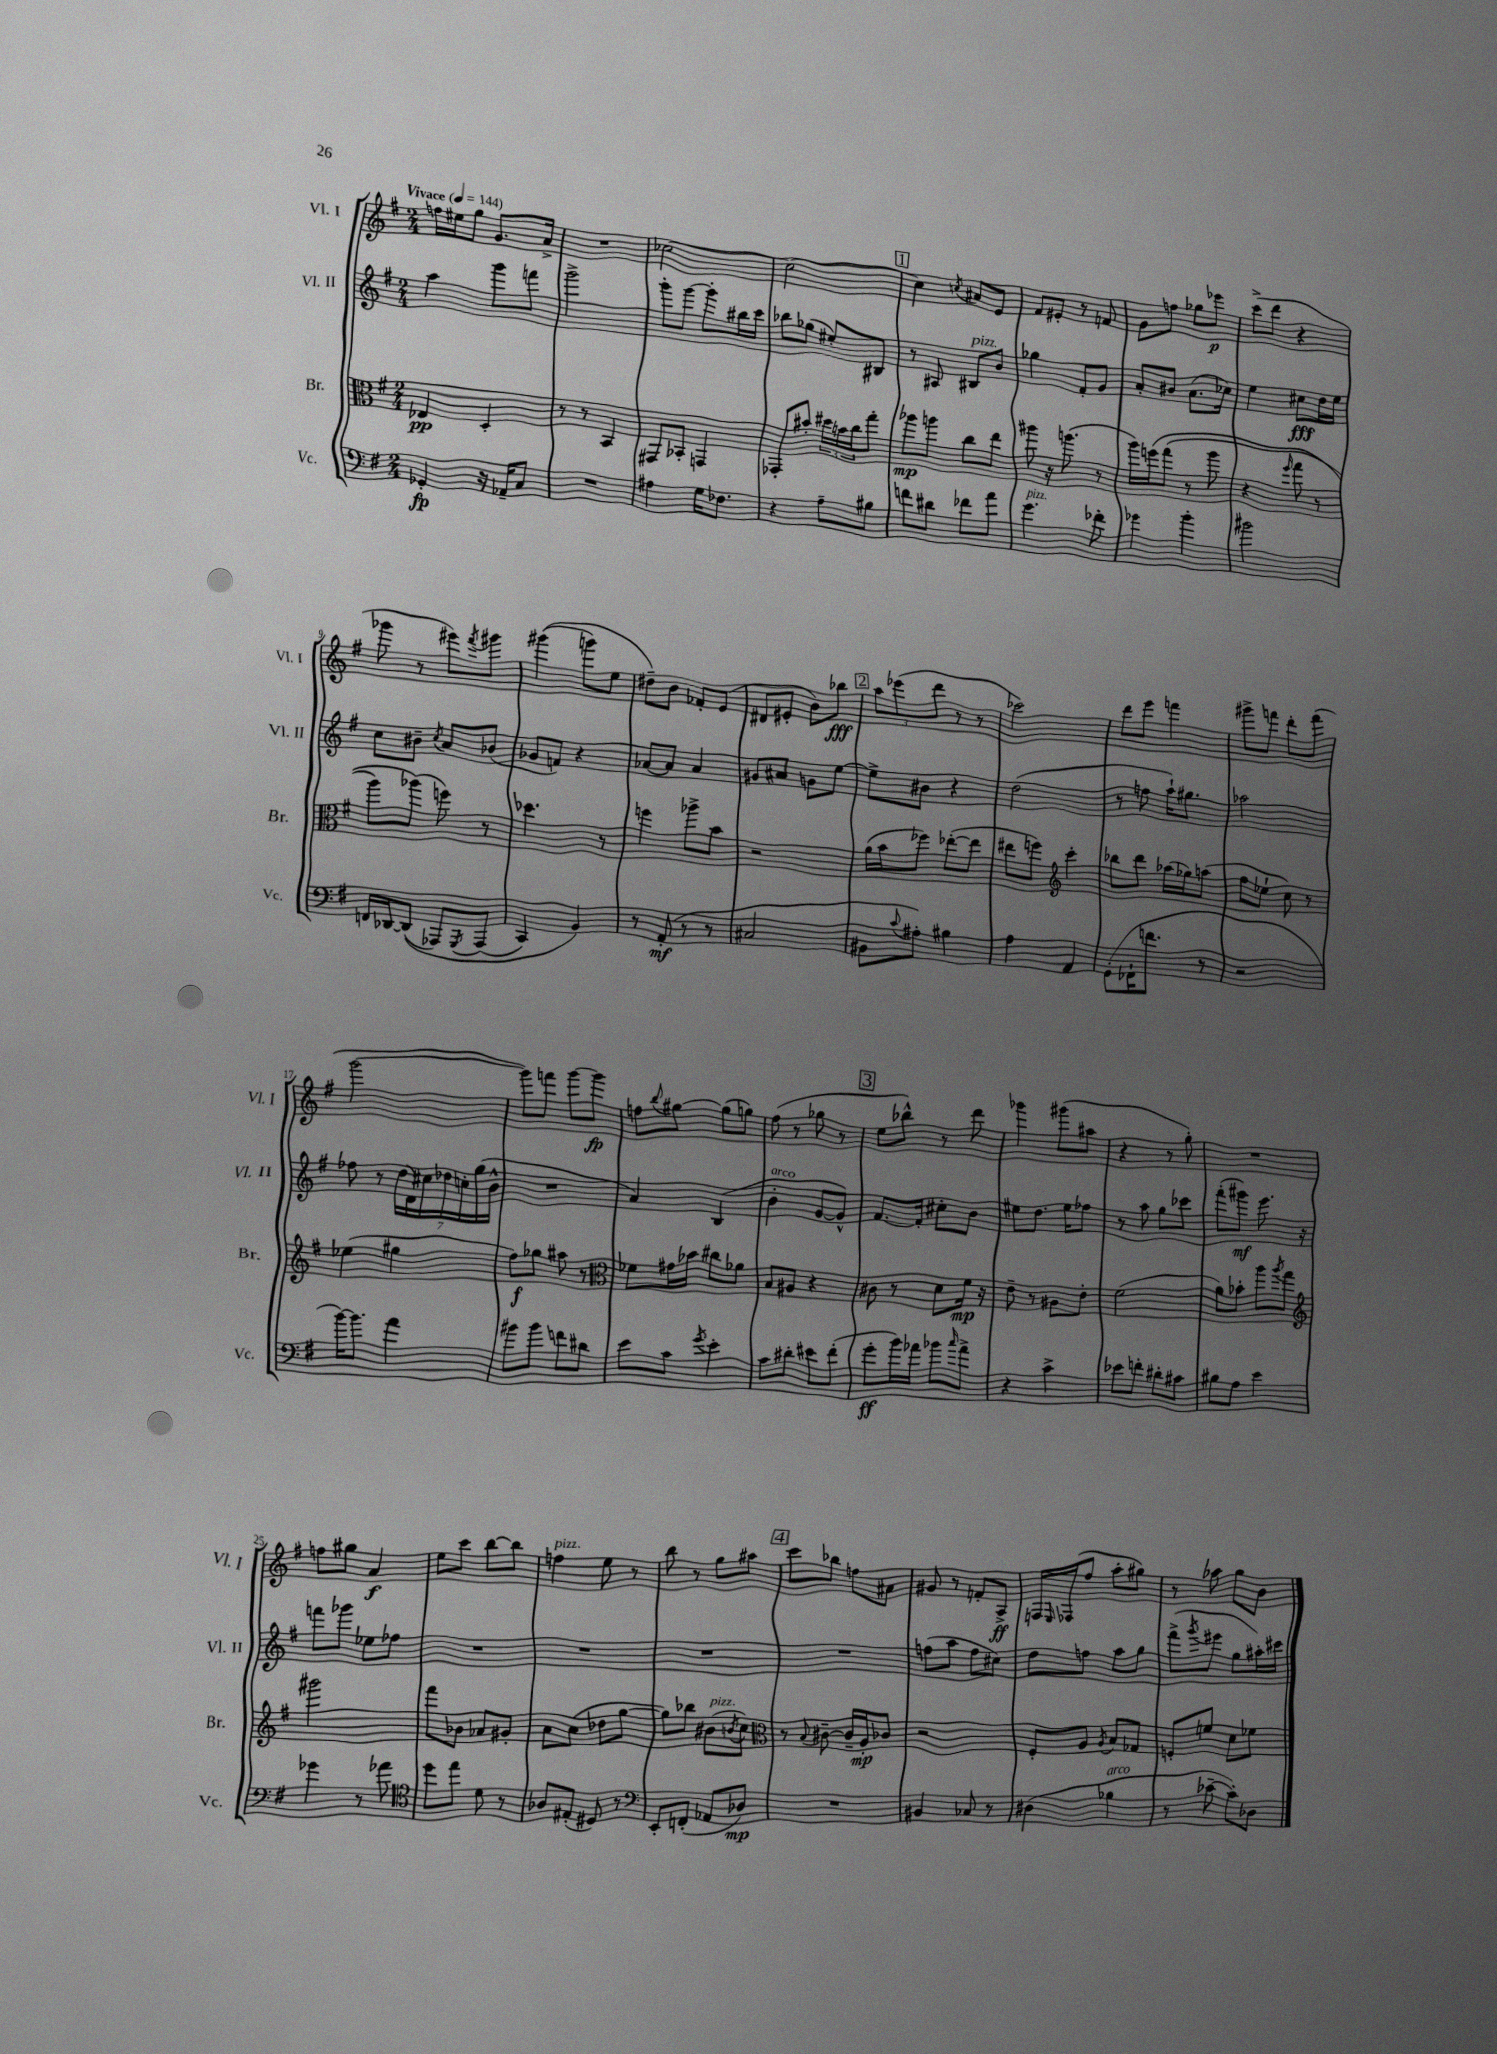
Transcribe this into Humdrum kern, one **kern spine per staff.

**kern	**kern	**kern	**kern
*staff4	*staff3	*staff2	*staff1
*clefF4	*clefC3	*clefG2	*clefG2
*k[f#]	*k[f#]	*k[f#]	*k[f#]
*M2/4	*M2/4	*M2/4	*M2/4
*MM144	*MM144	*MM144	*MM144
4GG-'	4E-	4aa	16ff
.	.	.	16ee#
.	.	.	8gg
16r	4D'	8ggg	8.g
16AA-~	.	.	.
8C	.	8fff	.
.	.	.	16a^
=	=	=	=
2r	8r	2ggg^	2r
.	8r	.	.
.	4BB	.	.
=	=	=	=
4A#	8GG#	8ggg'	[2cc-
.	8BB-'	[8ggg	.
16G	4GG	8ggg']	.
8.F-	.	.	.
.	.	16bb#	.
.	.	16ccc	.
=	=	=	=
4r	8GG-'	8bb-	2cc-_
.	8b#'	(8gg-	.
8A~	24dd#	8ee#')	.
.	24b	.	.
.	24cc	.	.
8B#	8gg'	8B#	.
=	=	=	=
8f	8aa-	8r	4cc-]
8d#	8aa	8A#	.
.	.	.	8qcc
8f-	8cc	8B#	8a#
8a	8ee	8b	8e
=	=	=	=
4.g	8aa#	4gg-	8f#
.	16r	.	8e#'
.	(8.aa	.	.
.	.	8f#'	8r
8f-'	8r	8g	8f
=	=	=	=
4g-	16aa)	8a'	8g
.	&(16ff	.	.
.	(8gg	8b#	8ff
4b'	8r	(8.a	8gg-
.	8aa	.	8eee-
.	.	16cc-)	.
=	=	=	=
2b#	4r	4ee	(8ccc^
.	.	.	8ddd
.	16qqff#	.	.
.	8gg	8cc#	4r
.	8r	16dd	.
.	.	16ee	.
=	=	=	=
16FF	8aa)	8cc	8ggg-
[16DD-	.	.	.
&((8DD-]	(8aa-&)	8b#~	8r
.	.	8qcc	.
8AAA-)	8ff)	8a	8eee#)
8qGGG	.	.	8qfff#
(8AAA-	8r	(8b-	8ggg#
=	=	=	=
4CC)	4.dd-	8g-	&((4ggg#
.	.	8f)	.
4BB&)	.	4r	8ggg)
.	8r	.	8ee
=	=	=	=
8r	4ff	[8a-	8dd#~&)
(8AA'	.	8a-]	8b
8r	8aa-^	4a-	8f-'
8r	8b	.	(8e
=	=	=	=
2C#	2r	8g#	8d#
.	.	8a#	8e#'
.	.	8g	8b)
.	.	[8ee	8bb-
=	=	=	=
8BB#	(16a	8ee^]	12aa
.	16b	.	.
.	.	.	(12eee-
8qqc	.	.	.
8A#')	8ff-)	8b#	.
.	.	.	12ddd
4B#	([8ee-'	4r	8r
.	8ee-]	.	8r
=	=	=	=
4A	8ee#	(2dd	2ccc-)
.	8ff)	.	.
*	*clefG2	*	*
4AA	4ccc'	.	.
=	=	=	=
(8GG'	8bb-	8r	8ddd
16FF-`	8ddd	8ff	8eee
8.f	.	.	.
.	(16aa-	16aa`)	4fff
.	16gg-)	8.gg#	.
8r	(8aa	.	.
=	=	=	=
2r	8ff#	2aa-	8ggg#^
.	8ee-`	.	8fff
.	8cc)	.	8ddd'
.	8r	.	(8fff
=	=	=	=
[16b)	(4ee-	8ff-	[2ggg
8.b]	.	.	.
.	.	8r	.
4a	4gg#	(28dd	.
.	.	28d)	.
.	.	28cc#	.
.	.	28dd-	.
.	.	28cc'	.
.	.	(28gg	.
.	.	28b^^	.
=	=	=	=
8b#	8ff#)	2r	8ggg])
8b#	8gg-	.	8fff
8f	8aa#	.	[8ggg
8d#	8r	.	8ggg]
=	=	=	=
*	*clefC3	*	*
8e	8f-	4a)	8ff
.	.	.	8qqbb
8c	16g#	.	[8gg#
.	16b-	.	.
8qg	.	.	.
4e'	8cc#	(4B	(8gg#]
.	8a-	.	8gg)
=	=	=	=
8c	8B	4b'	(8ff#
8d#'	8A#	.	8r
8e#	4r	[8g	8gg-
(8f#'	.	8g^^])	8r
=	=	=	=
8g'	8c#	[8.f#	8ee
16b)	8r	.	8bb-^^)
16a-	.	16f#']	.
8b-	8d	8cc#'	8r
16qqcc	.	.	.
8a-^	16f#	8b	8ddd
.	16r	.	.
=	=	=	=
4r	8e~	8ee#	4ggg-
.	8r	8.dd	.
4c^	8A#	.	(8ggg#
.	.	16ee#	.
.	8e'	8ff-	8aa#
=	=	=	=
8e-	(2f#	8r	4r
8f'	.	8aa	.
8d#'	.	8gg	8r
8c#	.	8ccc-	8gg')
=	=	=	=
8B#	8a)	(8fff#'	2r
8A	8b-'	8ggg#)	.
4e	8aa	8.eee	.
.	8qaa	.	.
.	8gg	.	.
.	.	16r	.
=	=	=	=
*	*clefG2	*	*
4g-	2ggg#	8fff	8ff
.	.	8ggg-	8gg#
8r	.	8ee-	4a
8a-	.	8ff-	.
=	=	=	=
*clefC4	*	*	*
8dd	8fff#	2r	8ee
8ee	8b-	.	8ccc
8d	8a-	.	[8bb
8r	8g#'	.	8bb]
=	=	=	=
8A-	8a	2r	4ff
(8E#'	(8cc	.	.
8D#)	8dd-	.	8ee
8r	[8gg	.	8r
=	=	=	=
*clefF4	*	*	*
8EE'	8gg])	2r	8bb
(8FF'	8bb-	.	8r
8AA-	(8b#	.	8gg
.	8qb	.	.
8D-)	8cc)	.	8aa#
=	=	=	=
*	*clefC3	*	*
2r	8r	2r	8ccc
.	8qqB	.	.
.	[8c#~	.	8bb-
.	16c#~]	.	8ff
.	16A'	.	.
.	8c-	.	8a#
=	=	=	=
4BB#	2r	(8ff	8g#
.	.	8aa	8r
8C-	.	8ff	8f'
8r	.	8cc#)	8A^
=	=	=	=
(4D#	8F#'	8dd	16F
.	.	.	16qqE
.	.	.	(16F-
.	8A	8ff	8ff#
.	8qA	.	.
4B-	8B	8aa	8aa'
.	8G-	8gg	8gg#)
=	=	=	=
8r	8F'	(8fff#^	8r
.	.	8qggg	.
[8c-~	8f	8eee#	8aa-
8c-'])	8d	8gg	8gg
8D-	8f-	16aa#')	8b
.	.	16ccc#	.
==	==	==	==
*-	*-	*-	*-
